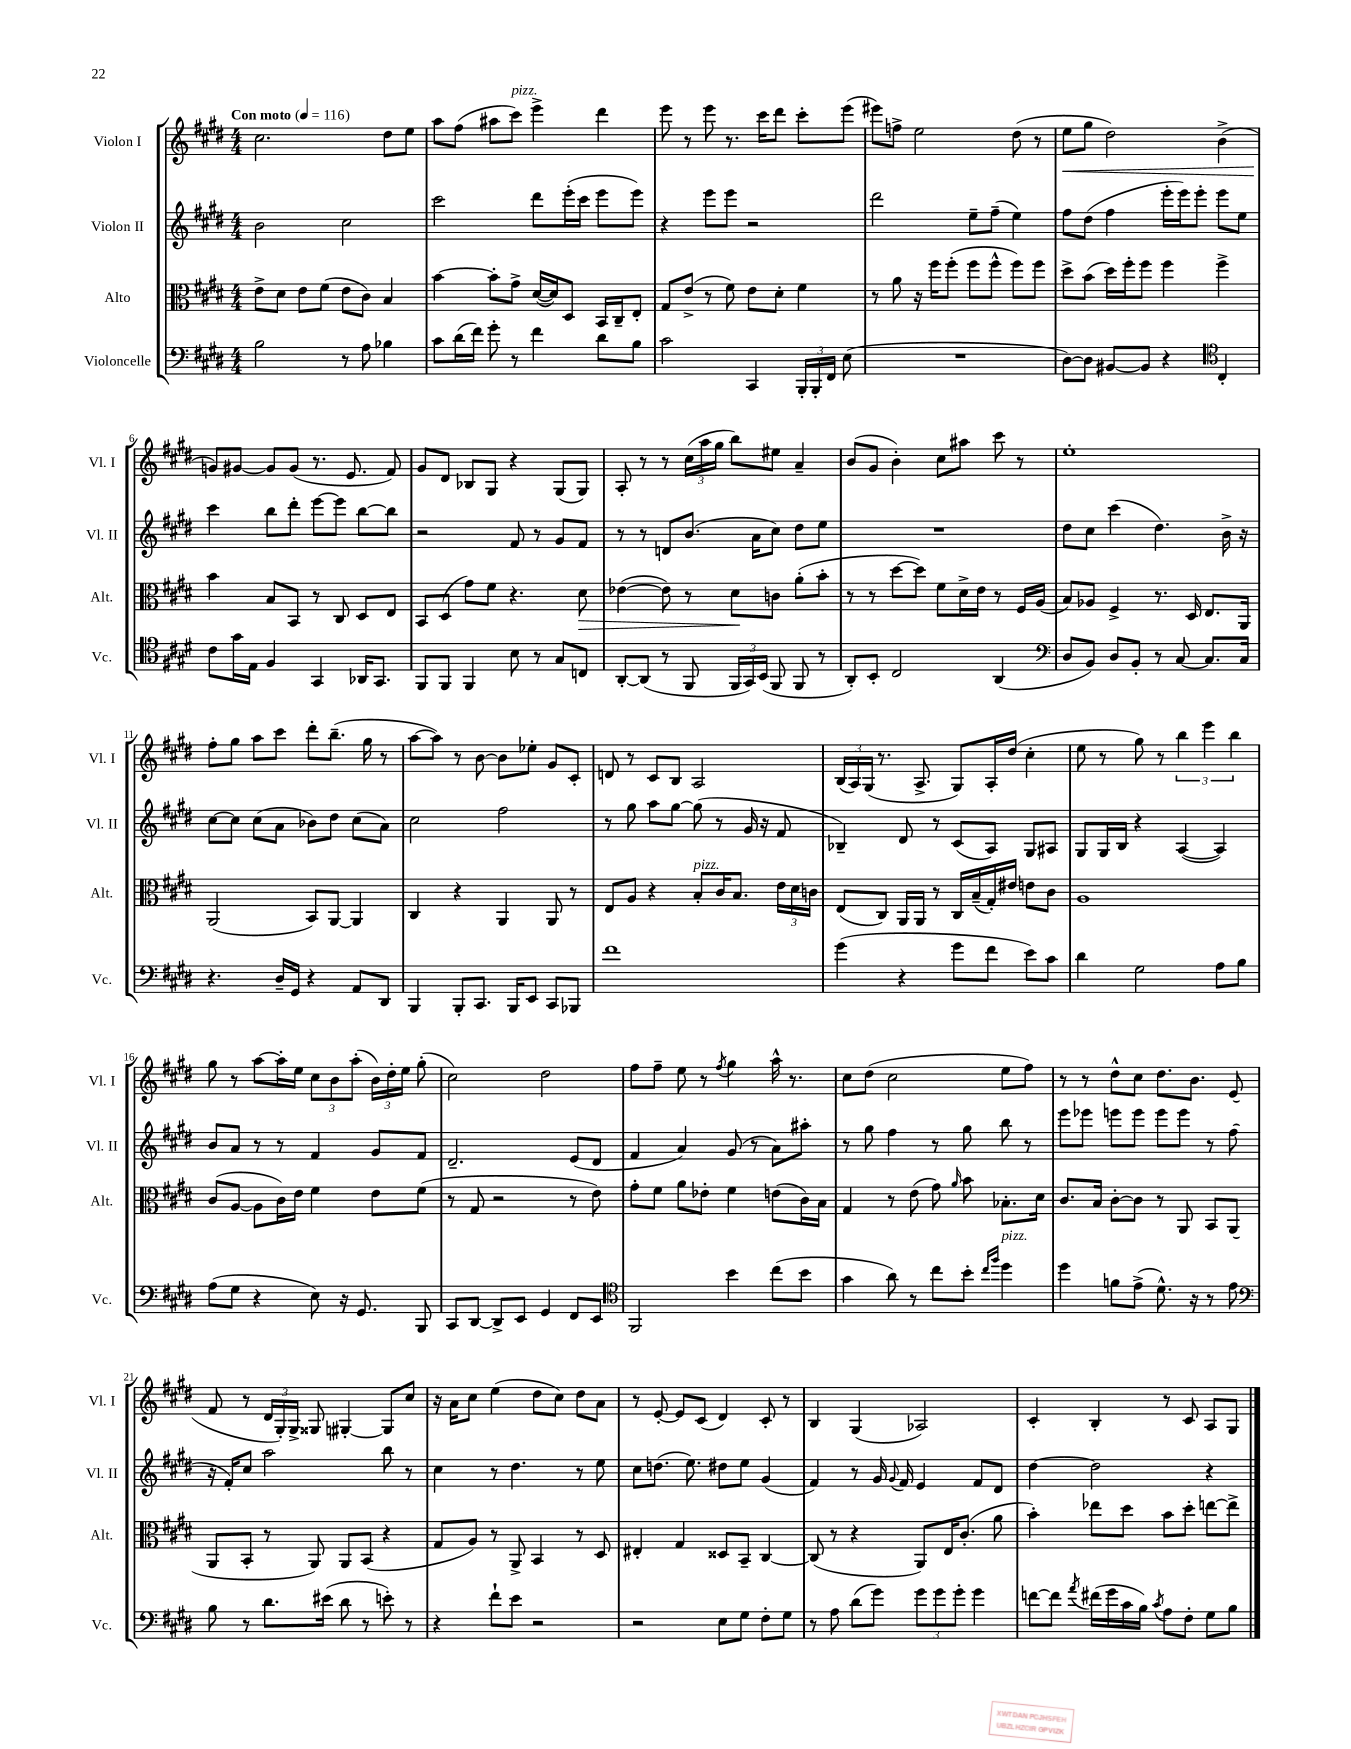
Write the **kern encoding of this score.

**kern	**kern	**dynam	**kern	**kern	**dynam
*part4	*part3	*part3	*part2	*part1	*part1
*staff4	*staff3	*staff3	*staff2	*staff1	*staff1
*I"Violoncelle	*I"Alto	*	*I"Violon II	*I"Violon I	*
*I'Vc.	*I'Alt.	*	*I'Vl. II	*I'Vl. I	*
*clefF4	*clefC3	*	*clefG2	*clefG2	*
*k[f#c#g#d#]	*k[f#c#g#d#]	*	*k[f#c#g#d#]	*k[f#c#g#d#]	*
*M4/4	*M4/4	*	*M4/4	*M4/4	*
*MM116	*MM116	*	*MM116	*MM116	*
=1	=1	=1	=1	=1	=1
!	!	!	!	!LO:TX:a:B:t=Con moto	!
2B\	8e^\L	.	2b\	2.cc#\	.
.	8d#\J	.	.	.	.
.	8e\L	.	.	.	.
.	(8f#\J	.	.	.	.
8r	8e\L	.	2cc#\	.	.
8A\	8c#\J)	.	.	.	.
4B-X\	4B/	.	.	8dd#\L	.
.	.	.	.	8ee\J	.
=2	=2	=2	=2	=2	=2
8c#\L	[4b\	.	2ccc#\	8aa\L	.
(16d#\L	.	.	.	(8ff#\J	.
16f#\JJ)	.	.	.	.	.
8g#'\	8b'\L]	.	.	8aa#X\L	.
!	!	!	!	!LO:TX:a:i:t=pizz.	!
8r	8g#^\J	.	.	8ccc#\J)	.
4f#\	([16d#/LL	.	8ddd#\L	4eee^\	.
.	16d#/J])	.	.	.	.
.	8D#/J	.	(16eee'\L	.	.
.	.	.	16ccc#\JJ	.	.
8d#\L	16BB/LL	.	8eee\L	4ddd#\	.
.	16C#~/J	.	.	.	.
8B\J	8E'/J	.	8eee\J)	.	.
=3	=3	=3	=3	=3	=3
2c#\	8G#/L	.	4r	8eee\	.
.	(8e^/J	.	.	8r	.
.	8r	.	8eee\L	8eee\	.
.	8f#\)	.	8eee\J	8.r	.
4CC#/	8e\L	.	2r	.	.
.	.	.	.	16ccc#\KL	.
.	8d#'\J	.	.	8ddd#\J	.
24BBB'/LL	4f#\	.	.	8ccc#'\L	.
24BBB'/	.	.	.	.	.
24FF#/JJ	.	.	.	.	.
(8E\	.	.	.	(8eee\J	.
=4	=4	=4	=4	=4	=4
1r	8r	.	2ddd#\	8eee#X\L)	.
.	8a\	.	.	8ffn^\J	.
.	16r	.	.	2ee\	.
.	16ff#\KL	.	.	.	.
.	(8ff#'\J	.	.	.	.
.	8ff#\L	.	8ee~\L	.	.
.	8ff#^^\J	.	(8ff#~\J	.	.
.	8ff#\L)	.	4ee\)	(8dd#\	.
.	8ff#\J	.	.	8r	.
=5	=5	=5	=5	=5	=5
!	!	!	!	!	!LO:HP:b
[8D#\L)	8dd#^\L	.	8ff#\L	8ee\L	<
8D#\J]	(8b\J	.	(8dd#\J	8gg#\J	.
[8BB#X/L	16dd#\LL)	.	4ff#\	2dd#\)	.
.	16ff#'\J	.	.	.	.
8BB#/J]	8ff#\J	.	.	.	.
4r	4ff#\	.	16eee'\LL	.	.
.	.	.	16eee\J)	.	.
.	.	.	8eee'\J	.	.
*clefC4	*	*	*	*	*
4C#'/	4ff#^\	.	8eee\L	(4b^\	.
.	.	.	8ee\J	.	.
!!LO:LB:g=z
=6	=6	=6	=6	=6	=6
8c#\L	4b\	.	4ccc#\	8gn/L)	.
16g#\L	.	.	.	[8g#X/J	[
16E\JJ	.	.	.	.	.
4F#/	8B/L	.	8bb\L	8g#/L]	.
.	8BB/J	.	8ddd#'\J	(8g#/J	.
4GG#/	8r	.	[8eee\L	8.r	.
.	8C#/	.	8eee\J]	.	.
.	.	.	.	8.e/	.
16AA-X/KL	8D#/L	.	[8bb\L	.	.
8.GG#/J	.	.	.	.	.
.	8E/J	.	8bb\J]	8f#/)	.
=7	=7	=7	=7	=7	=7
8FF#/L	8BB/L	.	2r	8g#/L	.
8FF#/J	(8D#/J	.	.	8d#/J	.
4FF#/	8g#\L)	.	.	8B-X/L	.
.	8f#\J	.	.	8G#/J	.
8B\	4.r	.	8f#/	4r	.
8r	.	.	8r	.	.
8G#/L	.	.	8g#/L	(8G#/L	.
!	!	!LO:HP:b	!	!	!
8Cn/J	8d#\	>	8f#/J	8G#/J)	.
=8	=8	=8	=8	=8	=8
[8AA'/L	([4e-X\	.	8r	8A'/	.
(8AA/J]	.	.	8r	8r	.
8r	8e-\])	.	8dn/L	8r	.
8FF#/	8r	.	(8.b/J	(24cc#\LL	.
.	.	.	.	24aa\	.
.	.	.	.	24gg#\JJ	.
24FF#/LL	8d#\L	.	.	8bb\L)	.
24GG#/)	.	.	.	.	.
.	.	.	16a\KL	.	.
(24BB/JJ	.	.	.	.	.
8FF#/	8cn\J	]	8cc#\J)	8ee#X\J	.
8FF#/	(8a'\L	.	8dd#\L	4a~/	.
8r	8b'\J	.	8ee\J	.	.
=9	=9	=9	=9	=9	=9
8AA'/L)	8r	.	1r	(8b/L	.
8BB'/J	8r	.	.	8g#/J	.
2C#/	[8dd#\L	.	.	4b'\)	.
.	8dd#\J])	.	.	.	.
.	8f#\L	.	.	8cc#\L	.
.	16d#^\L	.	.	8aa#X\J	.
.	16e\JJ	.	.	.	.
(4AA/	8r	.	.	8ccc#\	.
.	16F#/LL	.	.	8r	.
.	(16A/JJ	.	.	.	.
=10	=10	=10	=10	=10	=10
*clefF4	*	*	*	*	*
8D#/L	8B/L)	.	8dd#\L	1ee'	.
8BB/J)	8A-X/J	.	8cc#\J	.	.
8D#/L	4F#^/	.	(4ccc#\	.	.
8BB'/J	.	.	.	.	.
8r	8.r	.	4.dd#\)	.	.
[8C#/	.	.	.	.	.
.	16D#/	.	.	.	.
8.C#/L]	8.E/L	.	.	.	.
.	.	.	16b^\	.	.
16C#/Jk	16AA/Jk	.	16r	.	.
!!LO:LB:g=z
=11	=11	=11	=11	=11	=11
4.r	(2AA/	.	[8cc#\L	8ff#'\L	.
.	.	.	8cc#\J]	8gg#\J	.
.	.	.	(8cc#\L	8aa\L	.
16D#~/LL	.	.	8a\J	8ccc#\J	.
16GG#/JJ	.	.	.	.	.
4r	8BB/L)	.	8b-X\L)	8ddd#'\L	.
.	[8AA/J	.	8dd#\J	(8.bb~\J	.
8AA/L	4AA/]	.	(8cc#\L	.	.
.	.	.	.	16gg#\	.
8DD#/J	.	.	8a\J)	8r	.
=12	=12	=12	=12	=12	=12
4BBB/	4C#/	.	2cc#\	[8aa\L	.
.	.	.	.	8aa\J])	.
8BBB'/L	4r	.	.	8r	.
8.CC#/J	.	.	.	[8b\	.
.	4AA/	.	2ff#\	8b\L]	.
16BBB/KL	.	.	.	.	.
8EE/J	.	.	.	8ee-X'\J	.
8CC#/L	8AA/	.	.	8g#/L	.
8BBB-X/J	8r	.	.	8c#'/J	.
=13	=13	=13	=13	=13	=13
1f#	8E/L	.	8r	8dn/	.
.	8A/J	.	8gg#\	8r	.
.	4r	.	8aa\L	8c#/L	.
.	.	.	[8gg#\J	8B/J	.
!	!LO:TX:a:i:t=pizz.	!	!	!	!
.	8B'/L	.	(8gg#\]	2A/	.
.	16c#/K	.	8r	.	.
.	8.B/J	.	.	.	.
.	.	.	16g#/	.	.
.	.	.	16r	.	.
.	24e\LL	.	8f#/	.	.
.	24d#\	.	.	.	.
.	24cn\JJ	.	.	.	.
=14	=14	=14	=14	=14	=14
(4g#\	(8E/L	.	4B-X~/)	(24B/LL	.
.	.	.	.	24A/)	.
.	.	.	.	(24G#/JJ	.
.	8C#/J)	.	.	8.r	.
4r	16AA/LL	.	8d#/	.	.
.	16AA/JJ	.	.	8.A^/	.
.	8r	.	8r	.	.
8g#\L	16C#/LL	.	(8c#/L	8G#/L)	.
.	(16B~/	.	.	.	.
8f#\J	16G#'/)	.	8A/J)	16A'/L	.
.	16e#X/JJ	.	.	(16dd#/JJ	.
8e\L)	8en\L	.	8G#/L	4cc#'\	.
8c#\J	8c#\J	.	8A#X/J	.	.
=15	=15	=15	=15	=15	=15
4d#\	1A	.	8G#/L	8ee\	.
.	.	.	16G#/L	8r	.
.	.	.	16B/JJ	.	.
2G#\	.	.	4r	8gg#\)	.
.	.	.	.	8r	.
.	.	.	([4A/	6bb\	.
.	.	.	.	6eee\	.
8A\L	.	.	4A/])	.	.
.	.	.	.	6bb\	.
8B\J	.	.	.	.	.
!!LO:LB:g=z
=16	=16	=16	=16	=16	=16
(8A\L	(8c#/L	.	8b/L	8gg#\	.
8G#\J	[8A/J	.	8a/J	8r	.
4r	8A\L]	.	8r	[8aa\L	.
.	16c#\L)	.	8r	16aa'\L]	.
.	16e\JJ	.	.	16ee\JJ	.
8E\)	4f#\	.	4f#/	12cc#\L	.
.	.	.	.	12b\	.
16r	.	.	.	.	.
.	.	.	.	(12aa'\J	.
8.GG#/	.	.	.	.	.
.	8e\L	.	8g#/L	24b\LL)	.
.	.	.	.	24dd#'\	.
.	.	.	.	24ee\JJ	.
8BBB/	(8f#\J	.	8f#/J	(8gg#'\	.
=17	=17	=17	=17	=17	=17
8CC#/L	8r	.	2.d#~/	2cc#\)	.
[8DD#/J	8G#/	.	.	.	.
8DD#^/L]	2r	.	.	.	.
8EE/J	.	.	.	.	.
4GG#/	.	.	.	2dd#\	.
8FF#/L	8r	.	(8e/L	.	.
8EE/J	8e\)	.	8d#/J	.	.
=18	=18	=18	=18	=18	=18
*clefC4	*	*	*	*	*
2FF#/	8g#'\L	.	4f#/	8ff#\L	.
.	8f#\J	.	.	8ff#~\J	.
.	8a\L	.	4a/)	8ee\	.
.	8e-X'\J	.	.	8r	.
.	.	.	.	8qff#/	.
4b\	4f#\	.	(8g#/	4gg#\	.
.	.	.	8r	.	.
(8cc#\L	(8en\L	.	8a\L)	16aa^^\	.
.	.	.	.	8.r	.
8b\J	16c#\L)	.	8aa#X'\J	.	.
.	16B\JJ	.	.	.	.
=19	=19	=19	=19	=19	=19
4g#\	4G#/	.	8r	8cc#\L	.
.	.	.	8gg#\	(8dd#\J	.
8a\)	8r	.	4ff#\	2cc#\	.
8r	(8e\	.	.	.	.
8cc#\L	8g#\)	.	8r	.	.
.	16qqa/	.	.	.	.
8b'\J	8b\	.	8gg#\	.	.
16qqcc#/LL	.	.	.	.	.
16qqff#/JJ	.	.	.	.	.
!LO:TX:a:i:t=pizz.	!	!	!	!	!
4dd#\	8.B-X'\L	.	8bb\	8ee\L	.
.	.	.	8r	8ff#\J)	.
.	16d#\Jk	.	.	.	.
=20	=20	=20	=20	=20	=20
4dd#\	8.c#/L	.	8eee\L	8r	.
.	.	.	8eee-X\J	8r	.
.	16B/Jk	.	.	.	.
8fn\L	[8c#'\L	.	8eeen\L	8dd#^^\L	.
(8e^\J	8c#\J]	.	8eee\J	8cc#\J	.
8.d#^^\)	8r	.	8eee\L	8.dd#\L	.
.	8AA/	.	8eee\J	.	.
16r	.	.	.	8.b\J	.
8r	8BB/L	.	8r	.	.
8e\	(8AA/J	.	(8ff#\	(8e/	.
!!LO:LB:g=z
=21	=21	=21	=21	=21	=21
*clefF4	*	*	*	*	*
8B\	8AA/L	.	16r	8f#/	.
.	.	.	16f#'/KL)	.	.
8r	8BB'/J	.	8cc#/J	8r	.
8.d#\L	8r	.	2aa\	24d#/LL	.
.	.	.	.	24G#'/)	.
.	.	.	.	24G#^/JJ	.
.	8AA/)	.	.	8G##X/	.
(16e#X\Jk	.	.	.	.	.
8d#\	8AA/L	.	.	[4G#X'/	.
8r	(8BB/J	.	.	.	.
8en'\)	4r	.	8bb\	8G#/L]	.
8r	.	.	8r	8cc#/J	.
=22	=22	=22	=22	=22	=22
4r	8G#/L	.	4cc#\	16r	.
.	.	.	.	16a\KL	.
.	8A/J)	.	.	8cc#\J	.
8f#`\L	8r	.	8r	(4ee\	.
8e\J	8AA^/	.	4.dd#\	.	.
2r	4BB/	.	.	8dd#\L	.
.	.	.	.	8cc#\J)	.
.	8r	.	8r	8dd#\L	.
.	8D#/	.	8ee\	8a\J	.
=23	=23	=23	=23	=23	=23
2r	4E#X'/	.	8cc#\L	8r	.
.	.	.	(8.ddn\J	[8e'/	.
.	4G#/	.	.	8e/L]	.
.	.	.	8.ee\)	.	.
.	.	.	.	(8c#/J	.
8E\L	8D##X/L	.	8dd#X\L	4d#/)	.
8G#\J	8BB~/J	.	8ee\J	.	.
8F#'\L	[4C#/	.	(4g#/	8c#'/	.
8G#\J	.	.	.	8r	.
=24	=24	=24	=24	=24	=24
8r	(8C#/]	.	4f#/)	4B/	.
8A\	8r	.	.	.	.
(8d#\L	4r	.	8r	(4G#/	.
8g#\J)	.	.	16g#/	.	.
.	.	.	8qqg#/	.	.
.	.	.	16f#/	.	.
12g#\L	8AA/L)	.	4e/	2A-X/)	.
12g#\	.	.	.	.	.
.	16E/K	.	.	.	.
12g#'\J	.	.	.	.	.
.	(8.c#'/J	.	.	.	.
4g#\	.	.	8f#/L	.	.
.	8a\	.	8d#/J	.	.
=25	=25	=25	=25	=25	=25
[8fn\L	4b'\)	.	[4dd#\	4c#'/	.
8f\J]	.	.	.	.	.
8qa/	.	.	.	.	.
(16f#X\LL	8ee-X\L	.	2dd#\]	4B'/	.
16g#\	.	.	.	.	.
16c#\	8dd#\J	.	.	.	.
16B\JJ)	.	.	.	.	.
8qc#/	.	.	.	.	.
8A\L	8b\L	.	.	8r	.
8F#'\J	8dd#'\J	.	.	8c#/	.
8G#\L	[8een\L	.	4r	8A/L	.
8B\J	8ee^\J]	.	.	8G#/J	.
==	==	==	==	==	==
*-	*-	*-	*-	*-	*-
